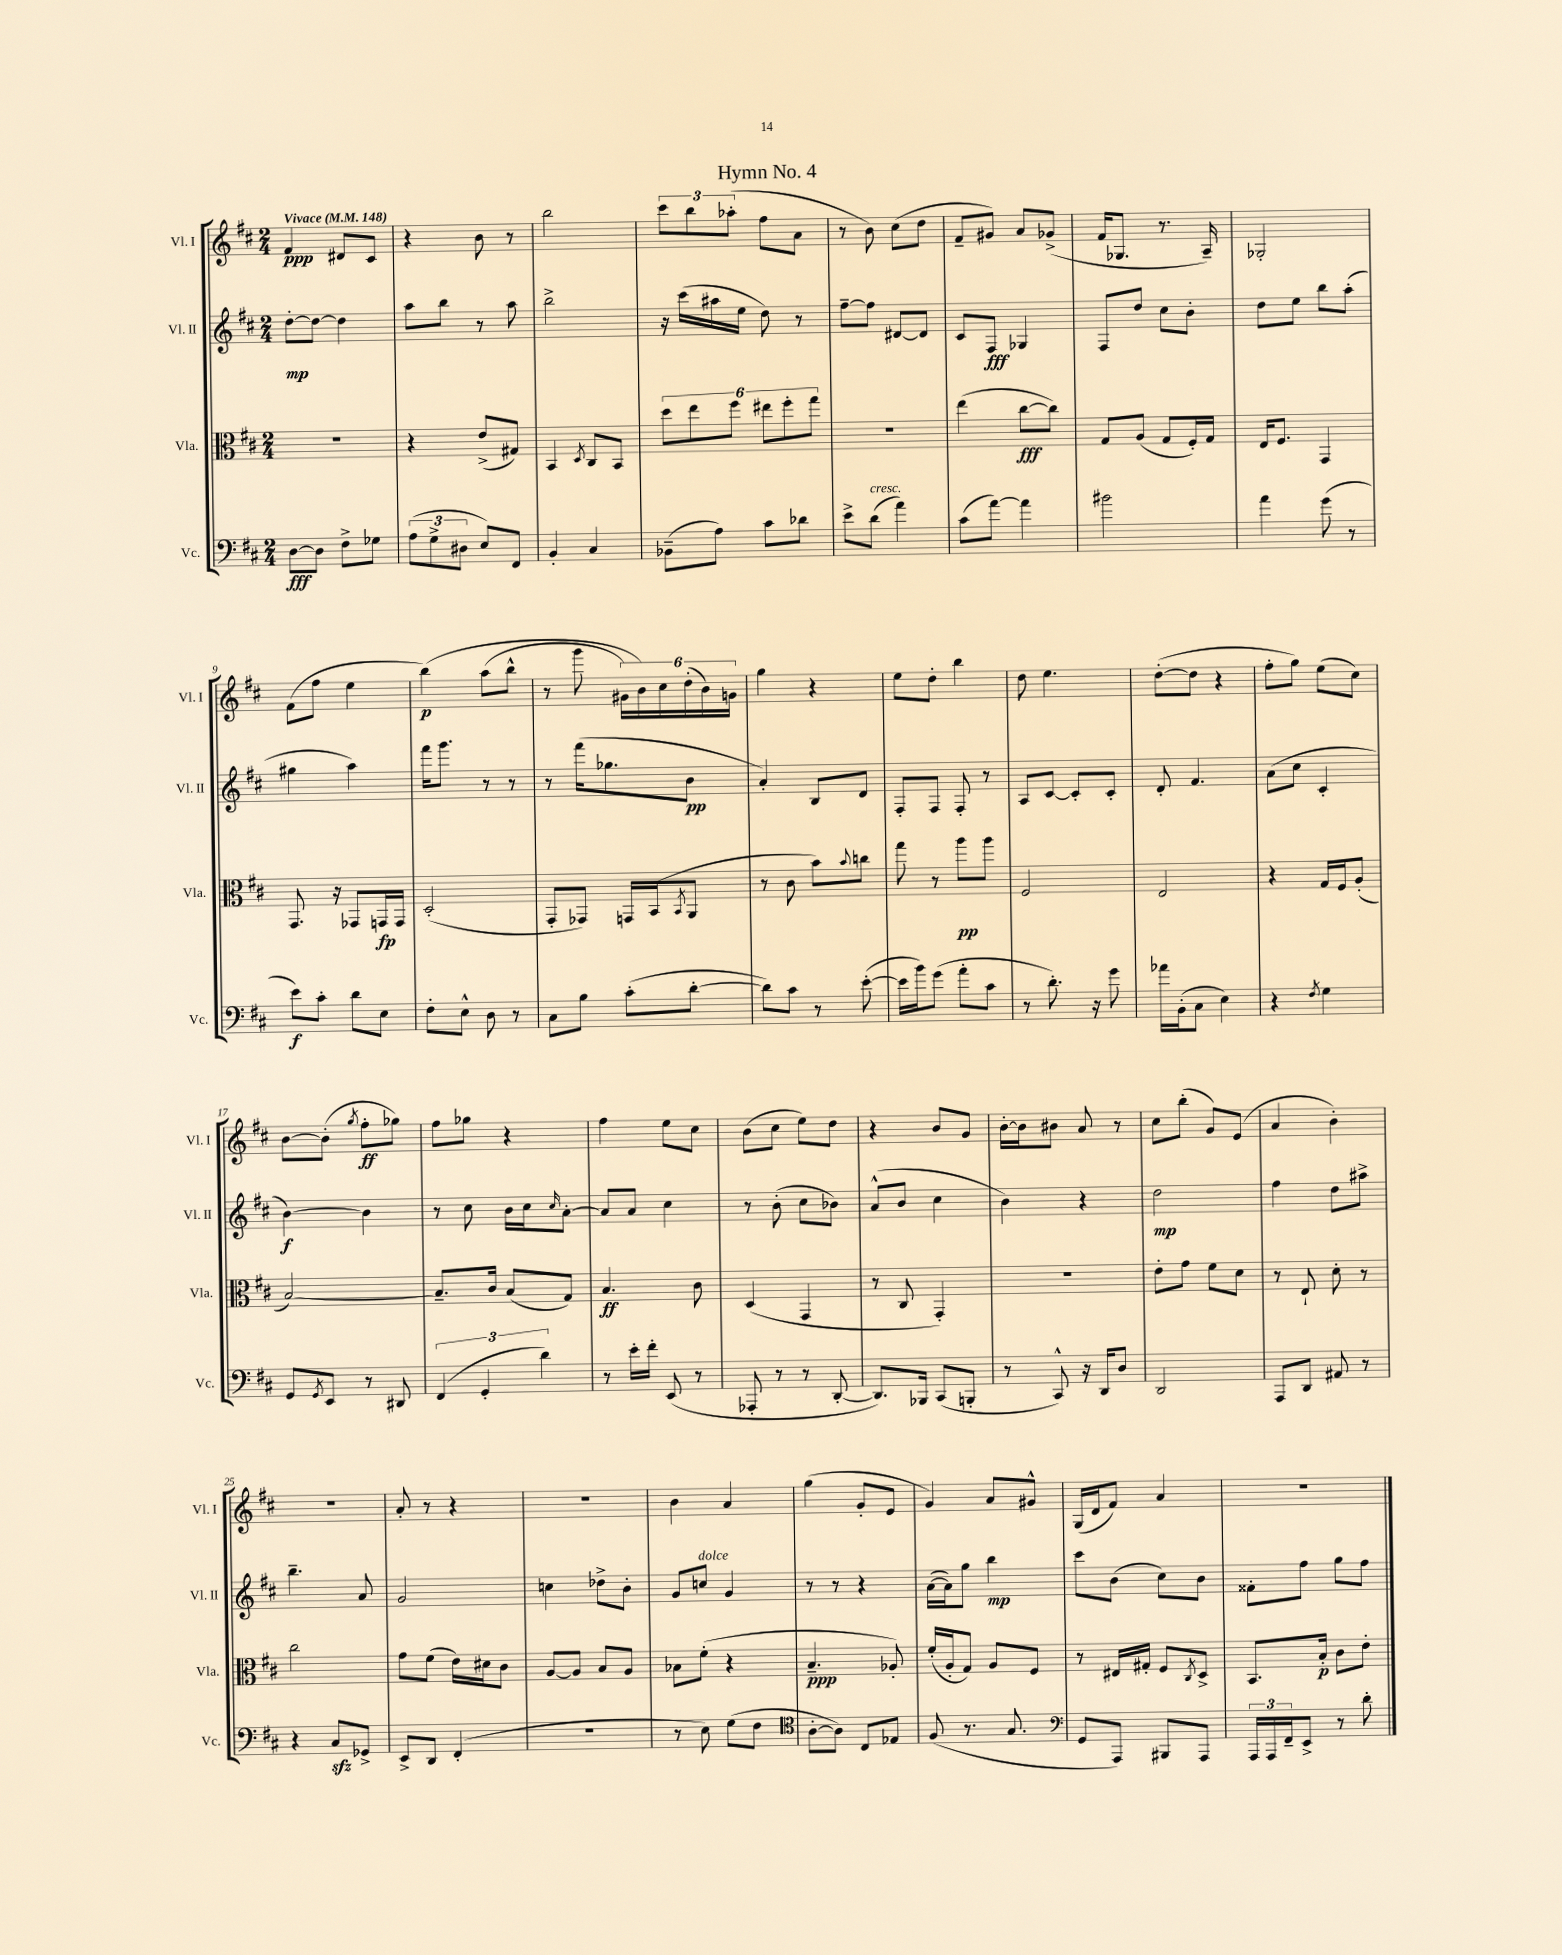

**kern	**dynam	**kern	**dynam	**kern	**dynam	**kern	**dynam
*part4	*part4	*part3	*part3	*part2	*part2	*part1	*part1
*staff4	*staff4	*staff3	*staff3	*staff2	*staff2	*staff1	*staff1
*I"Vc.	*	*I"Vla.	*	*I"Vl. II	*	*I"Vl. I	*
*I'Vc.	*	*I'Vla.	*	*I'Vl. II	*	*I'Vl. I	*
*clefF4	*	*clefC3	*	*clefG2	*	*clefG2	*
*k[f#c#]	*	*k[f#c#]	*	*k[f#c#]	*	*k[f#c#]	*
*M2/4	*	*M2/4	*	*M2/4	*	*M2/4	*
*MM148	*	*MM148	*	*MM148	*	*MM148	*
=1	=1	=1	=1	=1	=1	=1	=1
!	!	!	!	!	!	!LO:TX:a:B:t=Vivace	!
[8D\L	fff	2r	.	[8dd'\L	mp	4f#/	ppp
8D\J]	.	.	.	8dd\J_	.	.	.
8F#^\L	.	.	.	4dd\]	.	8d#X/L	.
8G-X\J	.	.	.	.	.	8c#/J	.
=2	=2	=2	=2	=2	=2	=2	=2
(12A\L	.	4r	.	8aa\L	.	4r	.
12G^\	.	.	.	.	.	.	.
.	.	.	.	8bb\J	.	.	.
12D#X\J	.	.	.	.	.	.	.
8E/L)	.	(8e^/L	.	8r	.	8b\	.
8FF#/J	.	8G#X/J)	.	8aa\	.	8r	.
=3	=3	=3	=3	=3	=3	=3	=3
4BB'/	.	4BB/	.	2bb^\	.	2bb\	.
.	.	8qD/	.	.	.	.	.
4C#/	.	8C#/L	.	.	.	.	.
.	.	8BB/J	.	.	.	.	.
=4	=4	=4	=4	=4	=4	=4	=4
(8BB-X~\L	.	12dd\L	.	16r	.	12ccc#\L	.
.	.	.	.	(16ccc#\LL	.	.	.
.	.	12ee\	.	.	.	12bb\	.
8A\J)	.	.	.	16aa#X\	.	.	.
.	.	12ff#\J	.	.	.	(12aa-X'\J	.
.	.	.	.	16ee\JJ	.	.	.
8c#\L	.	12ee#X\L	.	8dd\)	.	8ff#\L	.
.	.	12ff#'\	.	.	.	.	.
8d-X\J	.	.	.	8r	.	8a\J	.
.	.	12gg\J	.	.	.	.	.
=5	=5	=5	=5	=5	=5	=5	=5
8e^\L	.	2r	.	[8ff#~\L	.	8r	.
!LO:TX:a:i:t=cresc.	!	!	!	!	!	!	!
(8d\J	.	.	.	8ff#\J]	.	8b\)	.
4a\)	.	.	.	[8d#X/L	.	(8cc#\L	.
.	.	.	.	8d#/J]	.	8dd\J	.
=6	=6	=6	=6	=6	=6	=6	=6
(8c#\L	.	(4ee\	.	8c#/L	.	8f#~/L	.
[8a\J)	.	.	.	8F#/J	fff	8g#X/J)	.
4a\]	.	[8cc#\L	fff	4G-X/	.	8a/L	.
.	.	8cc#\J])	.	.	.	(8g-X^/J	.
=7	=7	=7	=7	=7	=7	=7	=7
2b#X\	.	8G/L	.	8F#/L	.	16f#/KL	.
.	.	.	.	.	.	8.G-X/J	.
.	.	(8A/J	.	8dd/J	.	.	.
.	.	8G/L	.	8cc#\L	.	8.r	.
.	.	16F#'/L)	.	8b'\J	.	.	.
.	.	16G/JJ	.	.	.	16A~/)	.
=8	=8	=8	=8	=8	=8	=8	=8
4a\	.	16E/KL	.	8dd\L	.	2G-X'/	.
.	.	8.F#/J	.	.	.	.	.
.	.	.	.	8ee\J	.	.	.
(8g\	.	4GG/	.	8bb\L	.	.	.
8r	.	.	.	(8aa'\J	.	.	.
!!LO:LB:g=z
=9	=9	=9	=9	=9	=9	=9	=9
8e\L)	f	8.GG/	.	4gg#X\	.	(8f#\L	.
8c#'\J	.	.	.	.	.	8ff#\J	.
.	.	16r	.	.	.	.	.
8d\L	.	8GG-X/L	.	4aa\)	.	4ee\	.
8E\J	.	16GGn/L	fp	.	.	.	.
.	.	16GG/JJ	.	.	.	.	.
=10	=10	=10	=10	=10	=10	=10	=10
8F#'\L	.	(2D'/	.	16fff#\KL	.	(4bb\)	p
.	.	.	.	8.ggg\J	.	.	.
8E^^\J	.	.	.	.	.	.	.
8D\	.	.	.	8r	.	(8aa\L	.
8r	.	.	.	8r	.	8bb^^\J	.
=11	=11	=11	=11	=11	=11	=11	=11
8C#\L	.	8GG'/L	.	8r	.	8r	.
8B\J	.	8GG-X/J)	.	(16fff#\KL	.	8ggg\	.
.	.	.	.	8.gg-X\	.	.	.
(8c#'\L	.	16GGn/LL	.	.	.	24g#X\LL)	.
.	.	.	.	.	.	24b\)	.
.	.	(16BB/J	.	.	.	.	.
.	.	.	.	.	.	24cc#\	.
.	.	8qBB/	.	.	.	.	.
[8d'\J	.	8AA/J	.	8b\J	pp	(24dd'\	.
.	.	.	.	.	.	24b\)	.
.	.	.	.	.	.	24gn\JJ	.
=12	=12	=12	=12	=12	=12	=12	=12
8d\L])	.	8r	.	4a'/)	.	4gg\	.
8c#\J	.	8c#\	.	.	.	.	.
8r	.	8b\L)	.	8B/L	.	4r	.
.	.	8qqb/	.	.	.	.	.
([8e'\	.	8ccn\J	.	8d/J	.	.	.
=13	=13	=13	=13	=13	=13	=13	=13
16e\LL]	.	8gg\	.	8F#'/L	.	8ee\L	.
16b\J)	.	.	.	.	.	.	.
(8g\J	.	8r	.	8F#/J	.	8dd'\J	.
8a'\L	.	8aa\L	pp	8F#'/	.	4bb\	.
8c#\J	.	8aa\J	.	8r	.	.	.
=14	=14	=14	=14	=14	=14	=14	=14
8r	.	2F#/	.	8A/L	.	8dd\	.
8.d'\)	.	.	.	[8c#/J	.	4.ee\	.
.	.	.	.	8c#'/L]	.	.	.
16r	.	.	.	.	.	.	.
8g\	.	.	.	8c#'/J	.	.	.
=15	=15	=15	=15	=15	=15	=15	=15
16a-X\LL	.	2E/	.	8d'/	.	([8dd'\L	.
(16BB'\J	.	.	.	.	.	.	.
8C#\J	.	.	.	4.f#/	.	8dd\J]	.
4E\)	.	.	.	.	.	4r	.
=16	=16	=16	=16	=16	=16	=16	=16
4r	.	4r	.	(8a\L	.	8ff#'\L	.
.	.	.	.	8cc#\J	.	8gg\J)	.
8qF#/	.	.	.	.	.	.	.
4G\	.	16G/LL	.	4c#'/	.	(8ee\L	.
.	.	16F#/J	.	.	.	.	.
.	.	(8A'/J	.	.	.	8cc#\J)	.
!!LO:LB:g=z
=17	=17	=17	=17	=17	=17	=17	=17
8GG/L	.	[2B/)	.	[4b\)	f	[8b\L	.
8qGG/	.	.	.	.	.	.	.
8EE/J	.	.	.	.	.	(8b'\J]	.
.	.	.	.	.	.	8qgg/	.
8r	.	.	.	4b\]	.	8ff#'\L	ff
8DD#X/	.	.	.	.	.	8gg-X\J)	.
=18	=18	=18	=18	=18	=18	=18	=18
(6FF#/	.	8.B~/L]	.	8r	.	8ff#\L	.
.	.	.	.	8cc#\	.	8gg-X\J	.
6GG'/	.	.	.	.	.	.	.
.	.	16c#/Jk	.	.	.	.	.
.	.	(8B/L	.	16b\LL	.	4r	.
.	.	.	.	16cc#\J	.	.	.
6d\)	.	.	.	.	.	.	.
.	.	.	.	16qqcc#/	.	.	.
.	.	8G/J)	.	[8a'\J	.	.	.
=19	=19	=19	=19	=19	=19	=19	=19
8r	.	4.B/	ff	8a/L]	.	4ff#\	.
16e'\LL	.	.	.	8a/J	.	.	.
16f#'\JJ	.	.	.	.	.	.	.
(8EE/	.	.	.	4cc#\	.	8ee\L	.
8r	.	8c#\	.	.	.	8cc#\J	.
=20	=20	=20	=20	=20	=20	=20	=20
8AAA-X'/	.	(4D/	.	8r	.	(8b\L	.
8r	.	.	.	(8b'\	.	8cc#\J	.
8r	.	4GG/	.	8cc#\L	.	8ee\L)	.
[8DD'/	.	.	.	8b-X\J)	.	8dd\J	.
=21	=21	=21	=21	=21	=21	=21	=21
8.DD/L])	.	8r	.	(8a^^/L	.	4r	.
.	.	8C#/	.	8b/J	.	.	.
16BBB-X/Jk	.	.	.	.	.	.	.
(8CC#/L	.	4GG'/)	.	4cc#\	.	8b/L	.
8BBBn'/J	.	.	.	.	.	8g/J	.
=22	=22	=22	=22	=22	=22	=22	=22
8r	.	2r	.	4b\)	.	[16b'\LL	.
.	.	.	.	.	.	16b\J]	.
8CC#^^/)	.	.	.	.	.	8b#X\J	.
16r	.	.	.	4r	.	8a/	.
16DD/KL	.	.	.	.	.	.	.
8D/J	.	.	.	.	.	8r	.
=23	=23	=23	=23	=23	=23	=23	=23
2DD/	.	8e'\L	.	2dd\	mp	8cc#\L	.
.	.	8g\J	.	.	.	(8bb'\J	.
.	.	8f#\L	.	.	.	8g/L)	.
.	.	8d\J	.	.	.	(8e/J	.
=24	=24	=24	=24	=24	=24	=24	=24
8AAA/L	.	8r	.	4ff#\	.	4a/	.
8DD/J	.	8E`/	.	.	.	.	.
8AA#X/	.	8d'\	.	8dd\L	.	4b'\)	.
8r	.	8r	.	8aa#X^\J	.	.	.
!!LO:LB:g=z
=25	=25	=25	=25	=25	=25	=25	=25
4r	.	2cc#\	.	4.bb~\	.	2r	.
8C#zz/L	.	.	.	.	.	.	.
8GG-X^/J	.	.	.	8a/	.	.	.
=26	=26	=26	=26	=26	=26	=26	=26
8EE^/L	.	8g\L	.	2g/	.	8a'/	.
8DD/J	.	(8f#\J	.	.	.	8r	.
(4FF#'/	.	16e\LL)	.	.	.	4r	.
.	.	16d#X\J	.	.	.	.	.
.	.	8c#\J	.	.	.	.	.
=27	=27	=27	=27	=27	=27	=27	=27
2r	.	[8A/L	.	4ccn\	.	2r	.
.	.	8A/J]	.	.	.	.	.
.	.	8B/L	.	8dd-X^\L	.	.	.
.	.	8A/J	.	8b'\J	.	.	.
=28	=28	=28	=28	=28	=28	=28	=28
8r	.	8B-X\L	.	8g/L	.	4b\	.
!	!	!	!	!LO:TX:a:i:t=dolce	!	!	!
8E\)	.	(8f#'\J	.	8ccn/J	.	.	.
(8G\L	.	4r	.	4g/	.	4a/	.
8F#\J	.	.	.	.	.	.	.
=29	=29	=29	=29	=29	=29	=29	=29
*clefC4	*	*	*	*	*	*	*
[8A'\L	.	4.B~/	ppp	8r	.	(4gg\	.
8A\J])	.	.	.	8r	.	.	.
8C#/L	.	.	.	4r	.	8g'/L	.
8E-X/J	.	8A-X'/)	.	.	.	8e/J	.
=30	=30	=30	=30	=30	=30	=30	=30
(8F#/	.	(16f#'/LL	.	([16a\LL	.	4g/)	.
.	.	16A'/J	.	16a\J])	.	.	.
8.r	.	8G/J)	.	8gg\J	.	.	.
.	.	8A/L	.	4bb\	mp	8a/L	.
8.G/	.	.	.	.	.	.	.
.	.	8F#/J	.	.	.	8g#X^^/J	.
=31	=31	=31	=31	=31	=31	=31	=31
*clefF4	*	*	*	*	*	*	*
8GG/L	.	8r	.	8ccc#\L	.	(16G/LL	.
.	.	.	.	.	.	16d/J	.
8AAA/J)	.	16E#X/LL	.	(8b\J	.	8f#/J)	.
.	.	16G#X'/JJ	.	.	.	.	.
8BBB#X/L	.	8F#/L	.	8cc#\L)	.	4a/	.
.	.	8qC#/	.	.	.	.	.
8AAA/J	.	8D^/J	.	8b\J	.	.	.
=32	=32	=32	=32	=32	=32	=32	=32
24AAA/LL	.	8.BB/L	.	8f##X'\L	.	2r	.
24AAA/	.	.	.	.	.	.	.
24FF#~/J	.	.	.	.	.	.	.
8EE^/J	.	.	.	8ff#\J	.	.	.
.	.	16B'/Jk	p	.	.	.	.
8r	.	8c#\L	.	8gg\L	.	.	.
8d'\	.	8e'\J	.	8ff#\J	.	.	.
==	==	==	==	==	==	==	==
*-	*-	*-	*-	*-	*-	*-	*-
